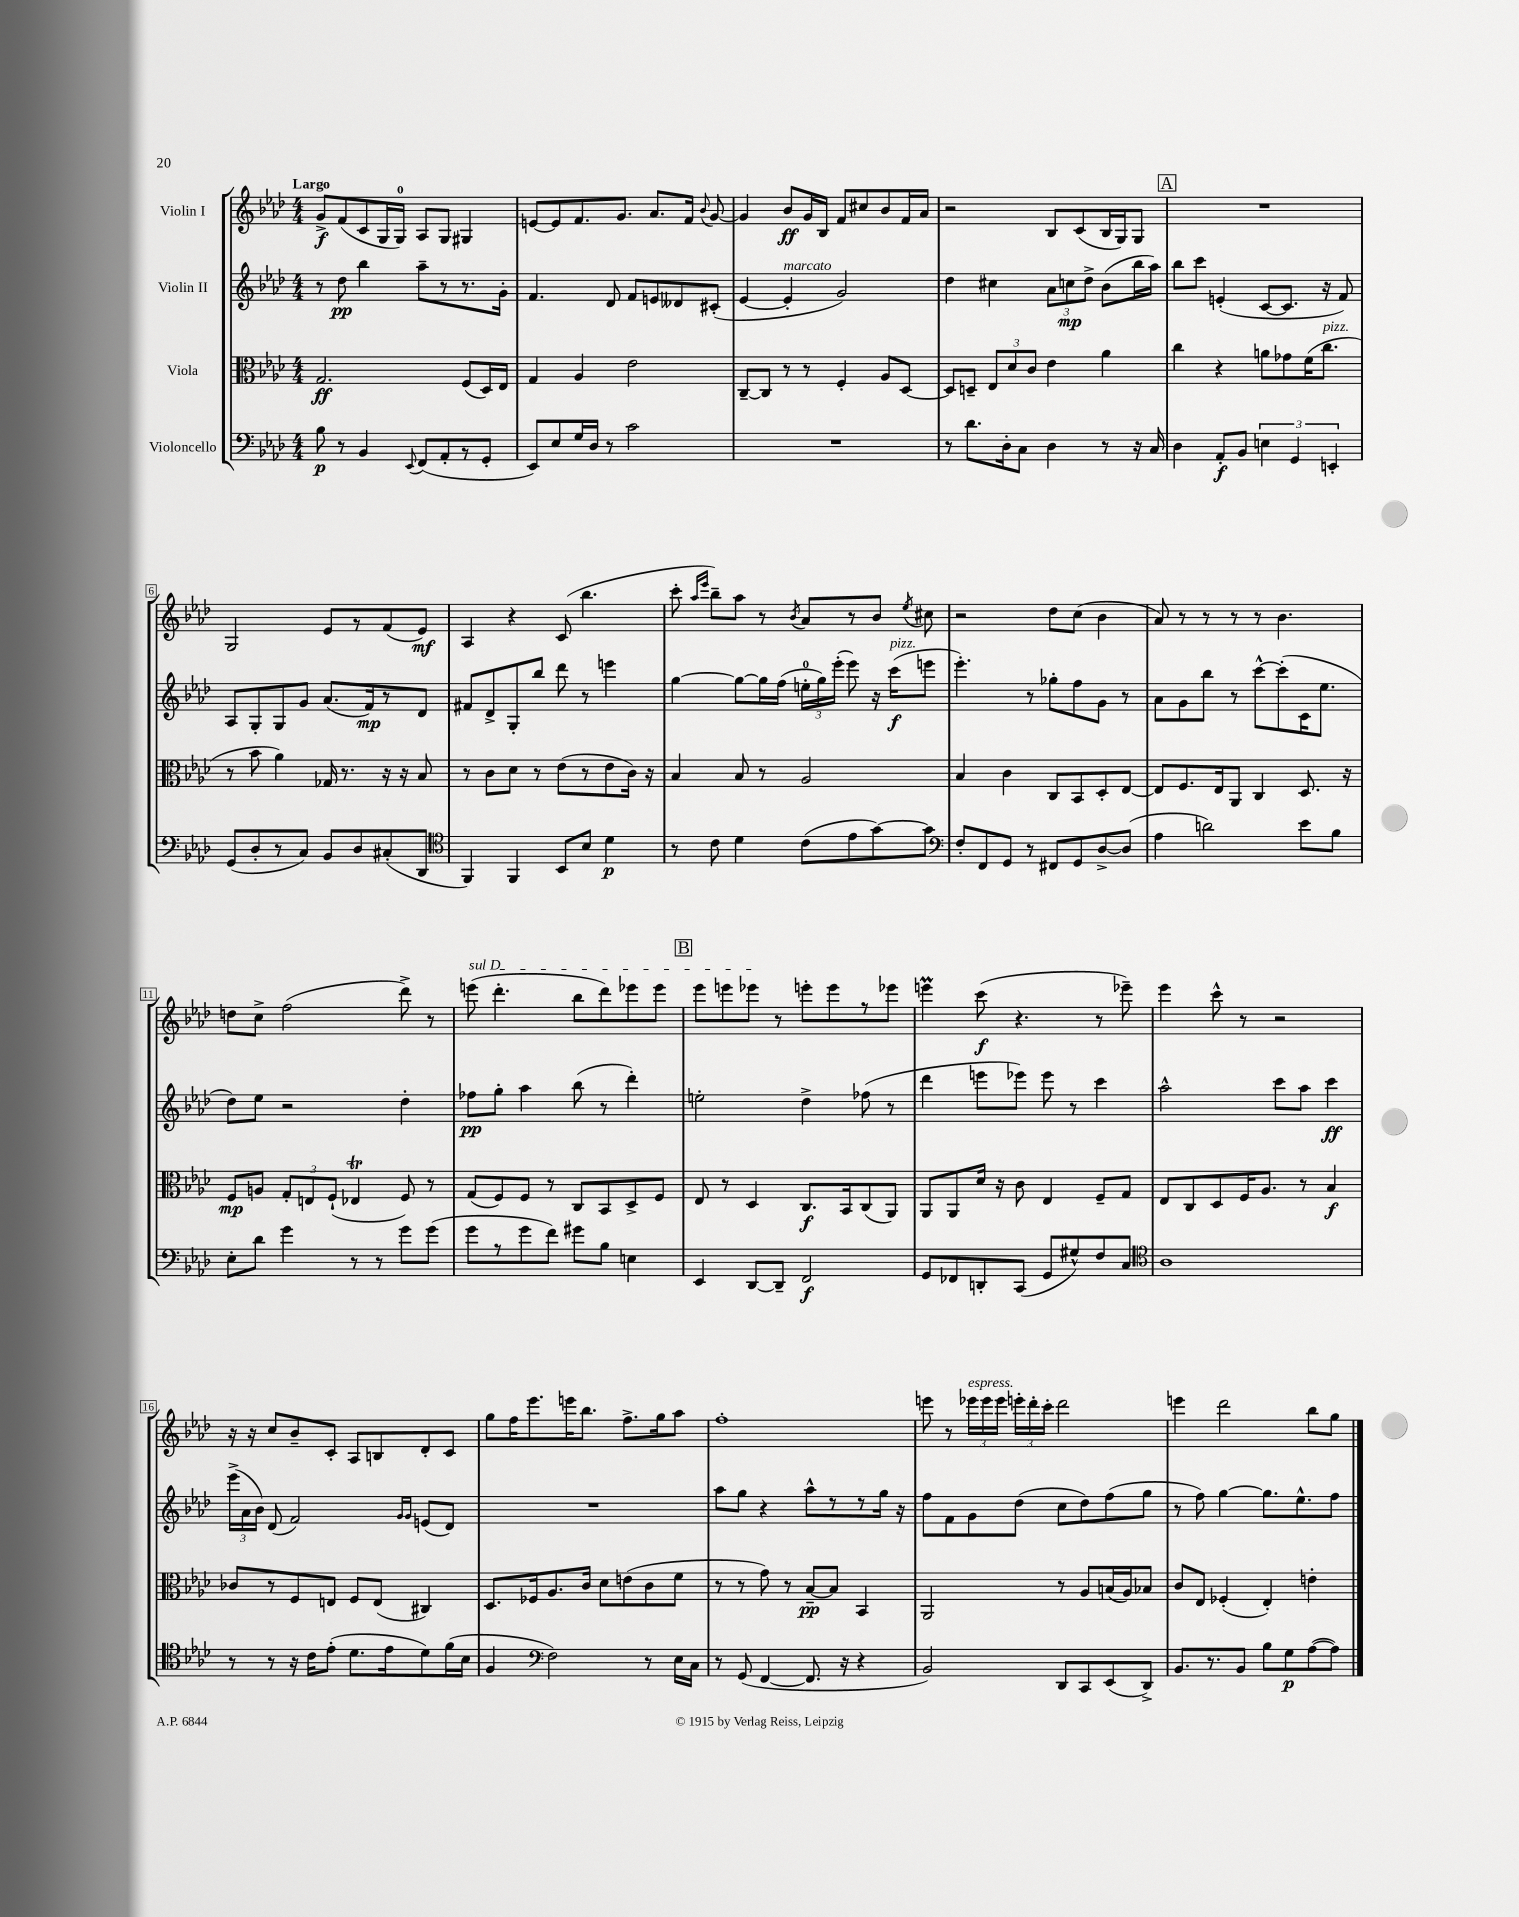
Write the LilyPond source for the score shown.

<<
\new StaffGroup <<
\new Staff = "s0" \with { instrumentName = "Violin I" } {
    \clef treble \key aes \major \numericTimeSignature \time 4/4 \tempo "Largo"
    \autoBeamOff g'8[->\f f'8( c'8 g16 g16]-0) aes8[ g8] gis4 |
    e'8[~ e'8 f'8. g'8.] aes'8.[ f'16] \appoggiatura { bes'8 } g'8~ |
    g'4 bes'8[\ff g'16 bes16] f'8[ cis''8 bes'8 f'16 aes'16] |
    r2 bes8[ c'8( bes16 g16) g8] |
    \mark \markup { \box "A" } R1 |
    g2 ees'8[ r8 f'8( ees'8]\mf) |
    aes4 r4 c'8( bes''4. |
    c'''8-. \grace { aes''16[ ees'''16] } bes''8[--) aes''8] r8 \acciaccatura { bes'8 } aes'8[ r8 bes'8] \acciaccatura { ees''8 } cis''8 |
    r2 des''8[ c''8]( bes'4 |
    aes'8) r8 r8 r8 r8 bes'4. |
    d''8[ c''8]-> f''2( des'''8->) r8 |
    \once \override TextSpanner.bound-details.left.text = \markup { \italic "sul D" } e'''8\startTextSpan( des'''4.-. bes''8[ des'''8) ees'''8 ees'''8] |
    \mark \markup { \box "B" } ees'''8[ e'''8 ees'''8]\stopTextSpan r8 e'''8[-. e'''8 r8 ees'''8] |
    e'''4\prall c'''8\f( r4. r8 ees'''8--) |
    ees'''4 c'''8-^ r8 r2 |
    r16 r16 c''8[ bes'8-- c'8]-. aes8[ b8 des'8-. c'8] |
    g''8[ f''16 ees'''8. e'''16 bes''8.] f''8.[-> g''16 aes''8] |
    f''1-. |
    e'''8 r8 \tuplet 3/2 { ees'''16[^\markup { \italic "espress." } ees'''16 ees'''16] } \tuplet 3/2 { e'''16[-. des'''16-. c'''16]-. } des'''2 |
    e'''4 des'''2 bes''8[ g''8] \bar "|." |
}
\new Staff = "s1" \with { instrumentName = "Violin II" } {
    \clef treble \key aes \major \numericTimeSignature \time 4/4
    \autoBeamOff r8 des''8\pp bes''4 aes''8[-- r8 r8. g'16]-. |
    f'4. des'8 f'8[ e'8 deses'8 cis'8]-.( |
    ees'4~ ees'4-.^\markup { \italic "marcato" } g'2) |
    des''4 cis''4 \tuplet 3/2 { aes'8[ c''8\mp des''8]-> } bes'8[( bes''16 aes''16]) |
    \mark \markup { \box "A" } bes''8[ c'''8] e'4-.( c'8[~ c'8.] r16 f'8) |
    aes8[ g8-. g8 g'8] aes'8.[( f'16\mp) r8 des'8] |
    fis'8[ des'8-> g8-. bes''8] des'''8 r8 e'''4 |
    g''4~ g''8[~ g''16 f''16]( \tuplet 3/2 { e''16[-0-. g''16) ees'''16]-.( } ees'''8) r16 c'''16[\f^\markup { \italic "pizz." }( e'''8] |
    ees'''4.-.) r8 ges''8[-. f''8 g'8] r8 |
    aes'8[ g'8 bes''8] r8 c'''8[~-^ c'''8-.( c'16 ees''8.] |
    des''8[) ees''8] r2 des''4-. |
    fes''8[\pp g''8]-. aes''4 bes''8( r8 des'''4-.) |
    \mark \markup { \box "B" } e''2-. des''4-> fes''8( r8 |
    des'''4 e'''8[ ees'''8]) ees'''8 r8 c'''4 |
    aes''2-^ c'''8[ aes''8] c'''4\ff |
    \tuplet 3/2 { ees'''16[->( aes'16 bes'16]) } des'8( f'2) \grace { g'16[ g'16] } e'8[( des'8]) |
    R1 |
    aes''8[ g''8] r4 aes''8[-^ r8 r8 g''16] r16 |
    f''8[ f'8 g'8 des''8]( c''8[ des''8) f''8( g''8] |
    r8 f''8) g''4~ g''8.[ ees''8.-^ f''8] \bar "|." |
}
\new Staff = "s2" \with { instrumentName = "Viola" } {
    \clef alto \key aes \major \numericTimeSignature \time 4/4
    \autoBeamOff g2.\ff f8[( des16) ees16] |
    g4 aes4 ees'2 |
    c8[~-- c8] r8 r8 f4-. aes8[ des8]~ |
    des8[ d8]-- \tuplet 3/2 { ees8[ des'8 c'8] } ees'4 aes'4 |
    \mark \markup { \box "A" } c''4 r4 a'8[ ges'8 f'16( c''8.]^\markup { \italic "pizz." } |
    r8 bes'8 aes'4) ges16 r8. r16 r16 bes8 |
    r8 c'8[ des'8] r8 ees'8[( r8 ees'8 c'16]) r16 |
    bes4 bes8 r8 aes2 |
    bes4 c'4 c8[ bes,8 des8-. ees8]~ |
    ees8[ f8. ees16 aes,8] c4 des8. r16 |
    f8[\mp a8] \tuplet 3/2 { g8[-. e8 f8]-!( } ees4\trill f8) r8 |
    g8[( f8) f8] r8 c8[ bes,8 des8-> f8] |
    \mark \markup { \box "B" } ees8 r8 des4 c8.[\f bes,16 c8( aes,8]) |
    aes,8[ aes,8 des'16] r16 c'8 ees4 f8[-- g8] |
    ees8[ c8 des8 f16 aes8.] r8 bes4\f |
    ces'8[ r8 f8 e8] f8[ e8]( cis4) |
    des8.[ fes16 aes8. c'16] des'8[ e'8( c'8 f'8] |
    r8 r8 g'8) r8 bes8[~--\pp bes8] bes,4 |
    aes,2 r8 aes8[ b16( aes16) bes8] |
    c'8[ ees8] fes4-.( ees4-.) e'4-. \bar "|." |
}
\new Staff = "s3" \with { instrumentName = "Violoncello" } {
    \clef bass \key aes \major \numericTimeSignature \time 4/4
    \autoBeamOff bes8\p r8 bes,4 \appoggiatura { ees,8 } f,8[( aes,8-. r8 g,8]-. |
    ees,8[) ees8 g16 des16] r8 c'2 |
    R1 |
    r8 des'8.[ des16-. c8] des4 r8 r16 c16 |
    \mark \markup { \box "A" } des4 aes,8[-.\f bes,8] \tuplet 3/2 { e4 g,4 e,4-. } |
    g,8[( des8-. r8 c8]) bes,8[ des8 cis8-.( des,8] |
    \clef tenor f,4) f,4 bes,8[ bes8] des'4\p |
    r8 c'8 des'4 c'8[( ees'8 g'8~) g'8] |
    \clef bass f8[-. f,8 g,8] r8 fis,8[ g,8 des8~-> des8]( |
    aes4 d'2) ees'8[ bes8] |
    ees8[-. des'8] g'4 r8 r8 g'8[ g'8]( |
    g'8[ r8 g'8 f'8]) gis'8[ bes8] e4 |
    \mark \markup { \box "B" } ees,4 des,8[~ des,8]-- f,2\f |
    g,8[ fes,8 d,8-. c,8]( g,8[ gis8-^) f8 c8] |
    \clef tenor aes1 |
    r8 r8 r16 c'16[ ees'8]-.( des'8.[ ees'16 des'8) f'16( bes16] |
    f4 \clef bass f2) r8 ees16[ c16] |
    r8 g,8( f,4~ f,8. r16 r4 |
    bes,2) des,8[ c,8 ees,8( des,8]->) |
    bes,8.[ r8. bes,8] bes8[ g8\p aes8~( aes8]) \bar "|." |
}
>>
>>
\layout { \context { \Score \override BarNumber.stencil = #(make-stencil-boxer 0.1 0.3 ly:text-interface::print) } }
